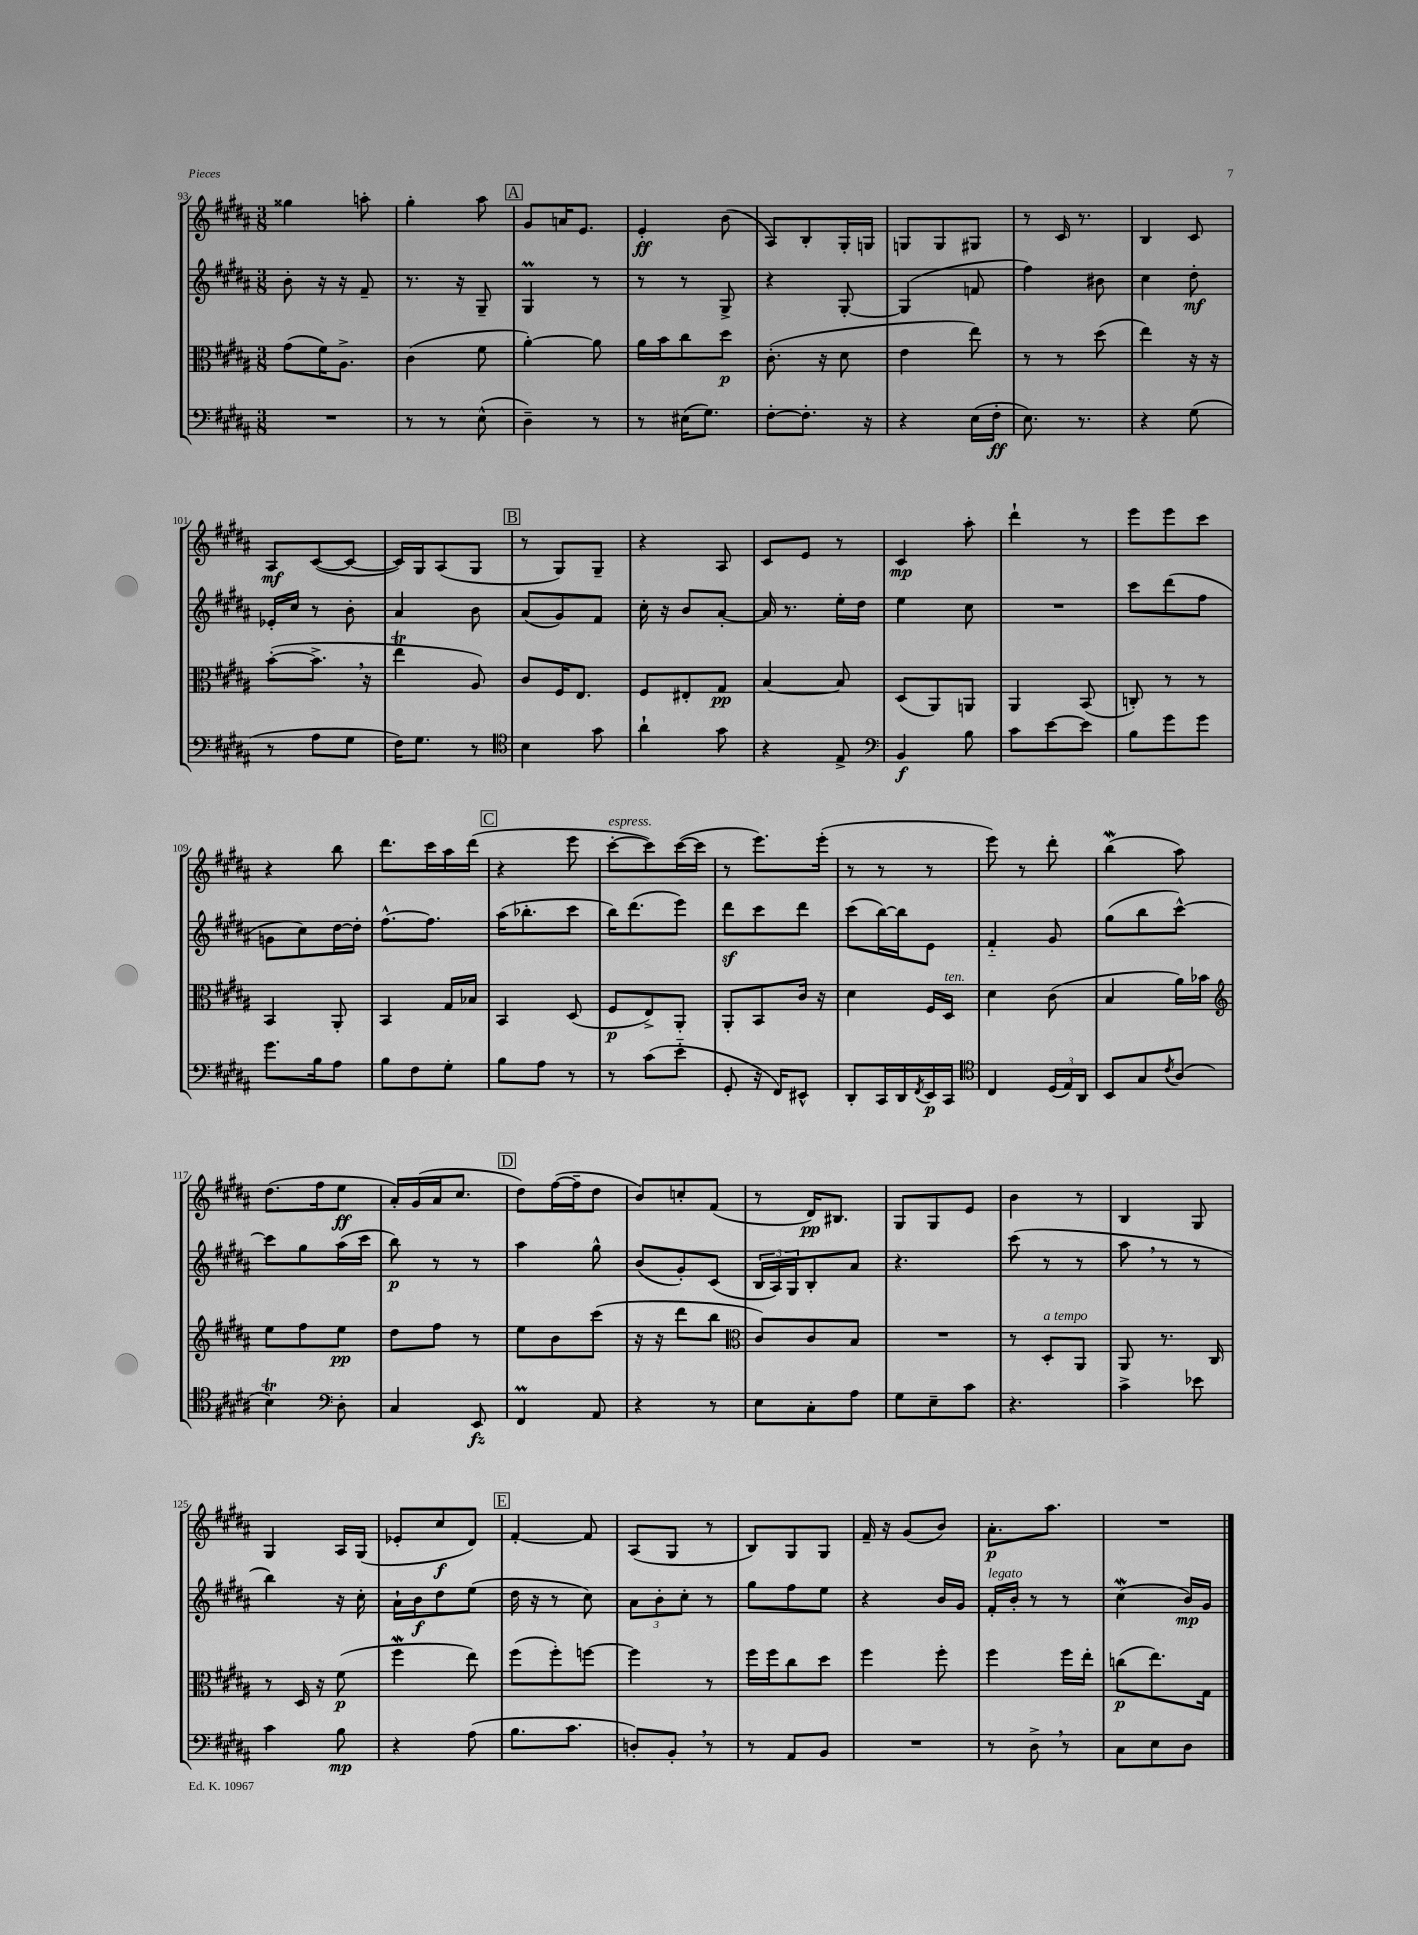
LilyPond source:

<<
\new StaffGroup <<
\new Staff = "s0" {
    \clef treble \key b \major \numericTimeSignature \time 3/8
    gisis''4 a''8-. |
    gis''4-. ais''8 |
    \mark \markup { \box "A" } gis'8 a'16 e'8. |
    e'4-.\ff b'8( |
    ais8) b8-. gis16-. g16 |
    g8 g8 gis8 |
    r8 cis'16 r8. |
    b4 cis'8 |
    ais8\mf cis'8~( cis'8~ |
    cis'16) gis16 ais8( gis8 |
    \mark \markup { \box "B" } r8 gis8) gis8-- |
    r4 ais8 |
    cis'8 e'8 r8 |
    cis'4\mp ais''8-. |
    dis'''4-! r8 |
    e'''8 e'''8 cis'''8 |
    r4 b''8 |
    dis'''8. cis'''16 ais''16 dis'''16( |
    \mark \markup { \box "C" } r4 e'''8 |
    cis'''8~-.^\markup { \italic "espress." } cis'''8) cis'''16~( cis'''16 |
    r8 e'''8.) e'''16-.( |
    r8 r8 r8 |
    e'''8) r8 dis'''8-. |
    b''4\mordent( ais''8) |
    dis''8.( fis''16 e''8\ff |
    ais'16-.) gis'16( ais'16 cis''8. |
    \mark \markup { \box "D" } dis''8) fis''16~( fis''16-- dis''8 |
    b'8) c''8-. fis'8( |
    r8 dis'16\pp) bis8. |
    gis8 gis8 e'8 |
    b'4 r8 |
    b4 gis8 |
    gis4 ais16 gis16( |
    ees'8-. cis''8\f dis'8) |
    \mark \markup { \box "E" } fis'4~-. fis'8 |
    ais8( gis8 r8 |
    b8) gis8 gis8 |
    fis'16-- r16 gis'8( b'8) |
    ais'8.-.\p ais''8. |
    R4. \bar "|." |
}
\new Staff = "s1" {
    \clef treble \key b \major \numericTimeSignature \time 3/8
    b'8-. r16 r16 fis'8-- |
    r8. r16 gis8-- |
    \mark \markup { \box "A" } gis4\prall r8 |
    r8 r8 gis8-> |
    r4 gis8~-. |
    gis4( f'8 |
    fis''4) bis'8 |
    cis''4 dis''8-.\mf |
    ees'16-. cis''16 r8 b'8-. |
    ais'4 b'8 |
    \mark \markup { \box "B" } ais'8( gis'8) fis'8 |
    cis''16-. r16 b'8 ais'8~-. |
    ais'16 r8. e''16-. dis''16 |
    e''4 cis''8 |
    R4. |
    cis'''8 dis'''8( fis''8 |
    g'8 cis''8) dis''16~ dis''16-. |
    fis''8.~-^ fis''8. |
    \mark \markup { \box "C" } ais''16( bes''8.-. cis'''8 |
    b''16) dis'''8.( e'''8) |
    dis'''8\sf cis'''8 dis'''8 |
    cis'''8( b''16~) b''16 e'8 |
    fis'4-_ gis'8 |
    gis''8( b''8 cis'''8~-^) |
    cis'''8 gis''8 ais''16( cis'''16 |
    b''8\p) r8 r8 |
    \mark \markup { \box "D" } ais''4 gis''8-^ |
    b'8( gis'8-.) cis'8( |
    \tuplet 3/2 { b16 ais16) gis16 } b8-. ais'8 |
    r4. |
    cis'''8( r8 r8 |
    ais''8 \breathe r8 r8 |
    b''4) r16 cis''16-. |
    ais'16-! b'16\f dis''8 e''8( |
    \mark \markup { \box "E" } dis''16 r16 r8 cis''8) |
    \tuplet 3/2 { ais'8 b'8-. cis''8-. } r8 |
    gis''8 fis''8 e''8 |
    r4 b'16 gis'16 |
    fis'16-.^\markup { \italic "legato" } b'16-. r8 r8 |
    cis''4\mordent( b'16\mp) gis'16 \bar "|." |
}
\new Staff = "s2" {
    \clef alto \key b \major \numericTimeSignature \time 3/8
    gis'8( fis'16) ais8.-> |
    cis'4( fis'8 |
    \mark \markup { \box "A" } ais'4~-.) ais'8 |
    ais'16 b'16 cis''8 dis''8\p |
    cis'8.-.( r16 dis'8 |
    e'4 e''8) |
    r8 r8 dis''8( |
    e''4) r16 r16 |
    b'8~-.( b'8.-> \breathe r16 |
    e''4\trill ais8) |
    \mark \markup { \box "B" } cis'8 fis16 e8. |
    fis8 eis8-. gis8\pp |
    b4~ b8 |
    dis8( ais,8) a,8 |
    ais,4 b,8( |
    c8-.) r8 r8 |
    b,4 ais,8-. |
    b,4 gis16 bes16 |
    \mark \markup { \box "C" } b,4 dis8( |
    fis8\p e8->) ais,8-. |
    ais,8-. b,8 cis'16 r16 |
    dis'4 fis16 dis16^\markup { \italic "ten." } |
    dis'4 cis'8( |
    b4 ais'16) bes'16 |
    \clef treble e''8 fis''8 e''8\pp |
    dis''8 fis''8 r8 |
    \mark \markup { \box "D" } e''8 b'8 cis'''8( |
    r16 r16 dis'''8 b''8 |
    \clef alto cis'8) cis'8 b8 |
    R4. |
    r8 dis8-.^\markup { \italic "a tempo" } ais,8 |
    ais,8 r8. cis16 |
    r8 dis16 r16 fis'8\p( |
    fis''4\mordent e''8) |
    \mark \markup { \box "E" } fis''8( fis''8-.) f''8~ |
    f''4 r8 |
    fis''16 fis''16 cis''8 dis''8 |
    fis''4 fis''8-. |
    fis''4 fis''16 e''16-. |
    c''8\p( e''8.) gis16 \bar "|." |
}
\new Staff = "s3" {
    \clef bass \key b \major \numericTimeSignature \time 3/8
    R4. |
    r8 r8 e8-^( |
    \mark \markup { \box "A" } dis4--) r8 |
    r8 eis16( gis8.) |
    fis8~-. fis8.-. r16 |
    r4 e16( fis16-.\ff |
    e8.) r8. |
    r4 gis8( |
    r8 ais8 gis8 |
    fis16) gis8. r8 |
    \mark \markup { \box "B" } \clef tenor b4 gis'8 |
    ais'4-! gis'8 |
    r4 e8-> |
    \clef bass b,4\f b8 |
    cis'8 e'8~ e'8 |
    b8 gis'8 gis'8 |
    gis'8. b16 ais8 |
    b8 fis8 gis8-. |
    \mark \markup { \box "C" } b8 ais8 r8 |
    r8 cis'8( e'8-_ |
    gis,8-. r16 fis,16) eis,8-^ |
    dis,8-. cis,16 dis,16 \acciaccatura { fis,8 } e,16\p cis,16 |
    \clef tenor cis4 \tuplet 3/2 { dis16( e16) ais,16 } |
    b,8 gis8 \acciaccatura { cis'8 } ais8( |
    b4\trill) \clef bass dis8-. |
    cis4 e,8\fz |
    \mark \markup { \box "D" } fis,4\prall ais,8 |
    r4 r8 |
    e8 cis8-. ais8 |
    gis8 e8-- cis'8 |
    r4. |
    cis'4-> ees'8 |
    cis'4 b8\mp |
    r4 ais8( |
    \mark \markup { \box "E" } b8. cis'8. |
    d8-.) b,8-. \breathe r8 |
    r8 ais,8 b,8 |
    R4. |
    r8 dis8-> \breathe r8 |
    cis8 e8 dis8 \bar "|." |
}
>>
>>
\layout { \context { \Score currentBarNumber = #93 } }
